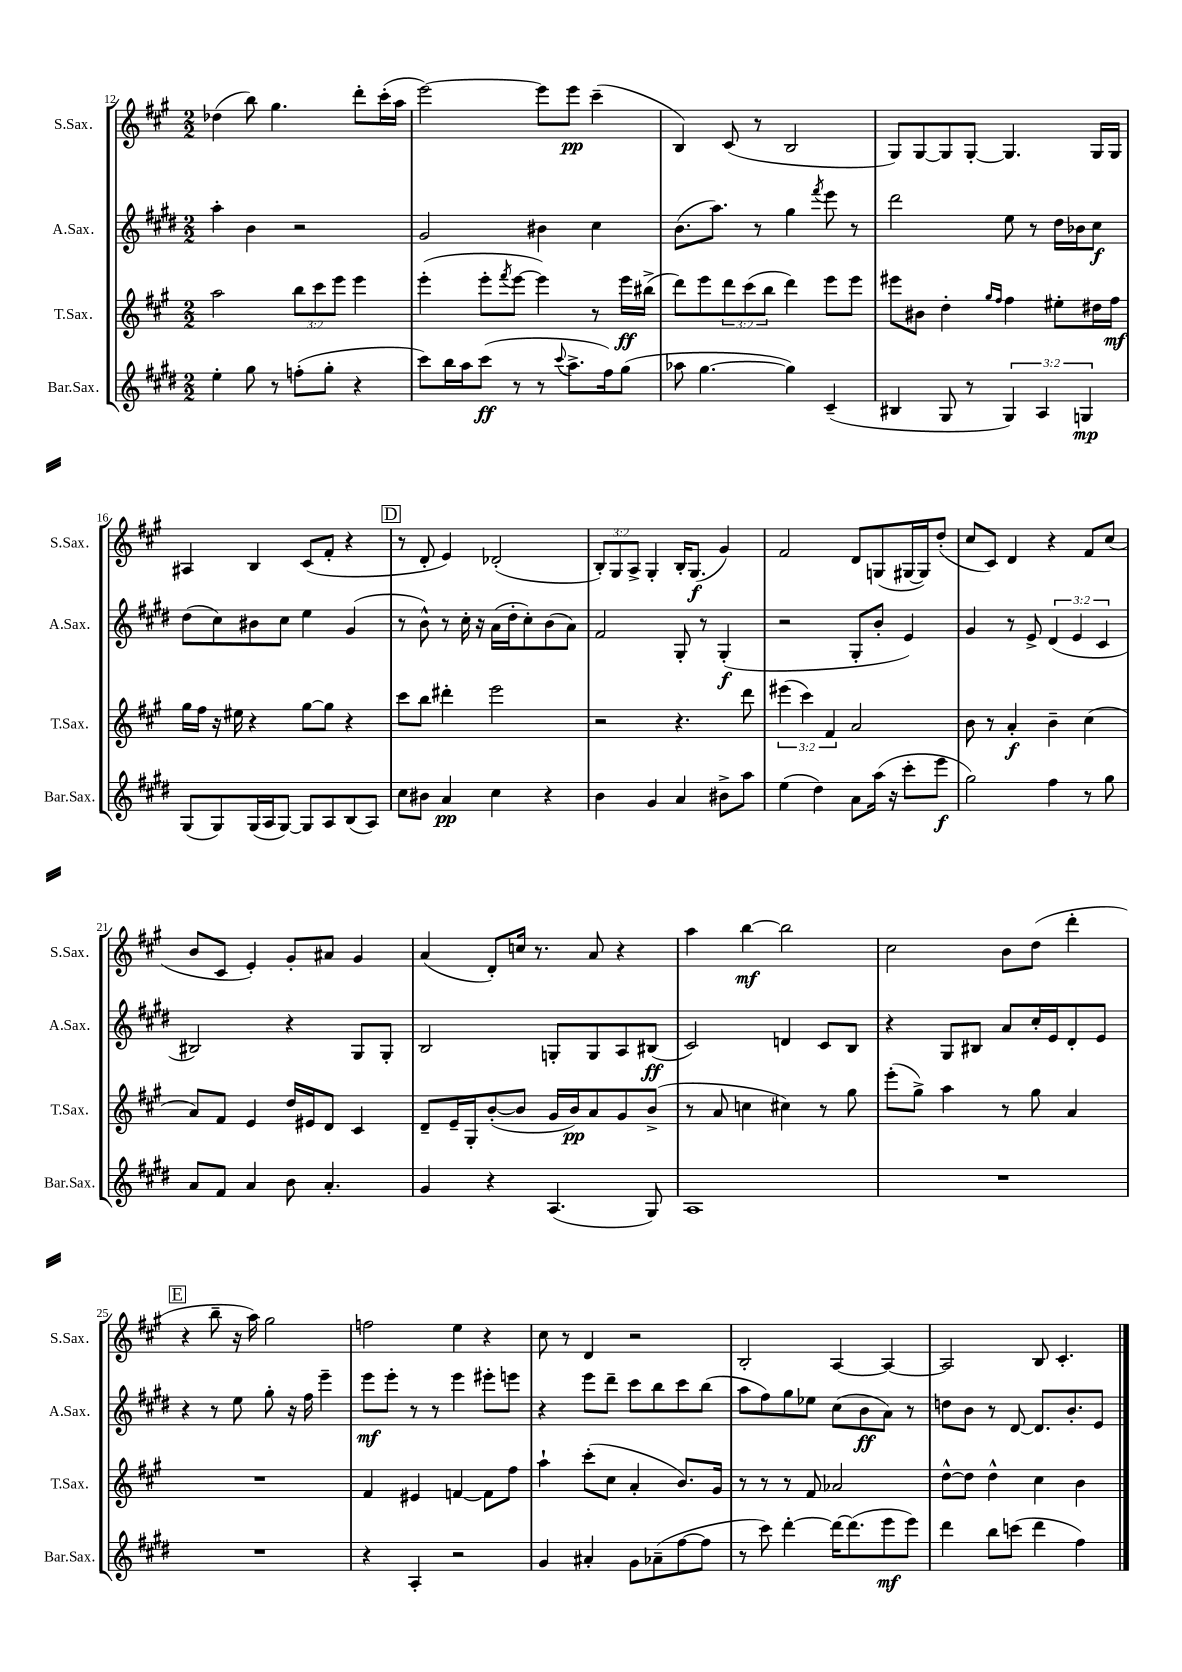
<<
\new StaffGroup <<
\new Staff = "s0" \with { instrumentName = "S.Sax." shortInstrumentName = "S.Sax." } {
    \clef treble \key a \major \numericTimeSignature \time 2/2 \override Staff.TupletNumber.text = #tuplet-number::calc-fraction-text
    des''4( b''8) gis''4. d'''8-. cis'''16-.( a''16 |
    e'''2~) e'''8 e'''8\pp cis'''4--( |
    b4) cis'8( r8 b2 |
    gis8) gis8~ gis8 gis8~-. gis4. gis16 gis16 |
    ais4 b4 cis'8( fis'8-. r4 |
    \mark \markup { \box "D" } r8 d'8-. e'4) des'2-.( |
    \tuplet 3/2 { b8-.) gis8 a8-> } gis4-. b16-. gis8.\f( gis'4) |
    fis'2 d'8 g8( gis16~ gis16) d''8-.( |
    cis''8 cis'8) d'4 r4 fis'8 cis''8( |
    b'8 cis'8 e'4-.) gis'8-. ais'8 gis'4 |
    a'4( d'8-.) c''16 r8. a'8 r4 |
    a''4 b''4~\mf b''2 |
    cis''2 b'8 d''8( d'''4-. |
    \mark \markup { \box "E" } r4 b''8-- r16 a''16) gis''2 |
    f''2 e''4 r4 |
    cis''8 r8 d'4 r2 |
    b2-. a4~ a4~ |
    a2 b8 cis'4.-. \bar "|." |
}
\new Staff = "s1" \with { instrumentName = "A.Sax." shortInstrumentName = "A.Sax." } {
    \clef treble \key e \major \numericTimeSignature \time 2/2 \override Staff.TupletNumber.text = #tuplet-number::calc-fraction-text
    a''4-. b'4 r2 |
    gis'2 bis'4 cis''4 |
    b'8.( a''8.) r8 gis''4 \acciaccatura { fis'''8 } e'''8 r8 |
    dis'''2 e''8 r8 dis''16 bes'16 cis''8\f |
    dis''8( cis''8) bis'8 cis''8 e''4 gis'4( |
    \mark \markup { \box "D" } r8 b'8-^) r8 cis''16-. r16 a'16( dis''16-. cis''8-.) b'8( a'8) |
    fis'2 gis8-. r8 gis4-.\f( |
    r2 gis8-. b'8-. e'4) |
    gis'4 r8 e'8-> \tuplet 3/2 { dis'4( e'4 cis'4 } |
    bis2) r4 gis8 gis8-. |
    b2 g8-. g8 a8 bis8\ff( |
    cis'2) d'4 cis'8 b8 |
    r4 gis8 bis8 a'8 cis''16-. e'16 dis'8-. e'8 |
    \mark \markup { \box "E" } r4 r8 e''8 gis''8-. r16 fis''16 e'''4-- |
    e'''8\mf e'''8-. r8 r8 e'''4 eis'''8-. e'''8 |
    r4 e'''8 dis'''8-- cis'''8 b''8 cis'''8 b''8( |
    a''8 fis''8) gis''8 ees''8 cis''8( b'8\ff a'8) r8 |
    d''8 b'8 r8 dis'8~ dis'8. b'8.-. e'8 \bar "|." |
}
\new Staff = "s2" \with { instrumentName = "T.Sax." shortInstrumentName = "T.Sax." } {
    \clef treble \key a \major \numericTimeSignature \time 2/2 \override Staff.TupletNumber.text = #tuplet-number::calc-fraction-text
    a''2 \tuplet 3/2 { b''8 cis'''8 e'''8 } e'''4 |
    e'''4-.( e'''8-. \acciaccatura { fis'''8 } e'''8~ e'''4) r8 e'''16\ff bis''16->( |
    d'''8) e'''8 \tuplet 3/2 { d'''8 cis'''8( b''8 } d'''4) e'''8 e'''8 |
    eis'''8 bis'8 d''4-. \grace { gis''16 fis''16 } fis''4 eis''8-. dis''16 fis''16\mf |
    gis''16 fis''16 r16 eis''16 r4 gis''8~ gis''8 r4 |
    \mark \markup { \box "D" } cis'''8 b''8 dis'''4-. e'''2 |
    r2 r4. d'''8 |
    \tuplet 3/2 { eis'''4( cis'''4) fis'4 } a'2 |
    b'8 r8 a'4-.\f b'4-- cis''4( |
    a'8) fis'8 e'4 d''16 eis'16 d'8 cis'4 |
    d'8-- e'16-- gis16-. b'8~-.( b'8 gis'16 b'16\pp) a'8 gis'8 b'8->( |
    r8 a'8 c''4 cis''4) r8 gis''8 |
    e'''8-.( gis''8->) a''4 r8 gis''8 a'4 |
    \mark \markup { \box "E" } R1 |
    fis'4 eis'4 f'4~ f'8 fis''8 |
    a''4-! cis'''8-.( cis''8 a'4-. b'8.) gis'16 |
    r8 r8 r8 fis'8 aes'2 |
    d''8~-^ d''8 d''4-^ cis''4 b'4 \bar "|." |
}
\new Staff = "s3" \with { instrumentName = "Bar.Sax." shortInstrumentName = "Bar.Sax." } {
    \clef treble \key e \major \numericTimeSignature \time 2/2 \override Staff.TupletNumber.text = #tuplet-number::calc-fraction-text
    e''4-. gis''8 r8 f''8-.( gis''8-. r4 |
    cis'''8) b''16 a''16 cis'''8\ff( r8 r8 \appoggiatura { cis'''8 } a''8.-> fis''16) gis''8( |
    aes''8 gis''4.~ gis''4) cis'4--( |
    bis4 gis8 r8 \tuplet 3/2 { gis4) a4 g4\mp } |
    gis8( gis8) gis16( a16 gis8~) gis8 a8 b8( a8) |
    \mark \markup { \box "D" } cis''8 bis'8 a'4\pp cis''4 r4 |
    b'4 gis'4 a'4 bis'8-> a''8 |
    e''4( dis''4) a'8 a''16( r16 cis'''8-. e'''8\f |
    gis''2) fis''4 r8 gis''8 |
    a'8 fis'8 a'4 b'8 a'4.-. |
    gis'4 r4 a4.( gis8) |
    a1 |
    R1 |
    \mark \markup { \box "E" } R1 |
    r4 a4-. r2 |
    gis'4 ais'4-. gis'8 aes'8--( fis''8~ fis''8 |
    r8 cis'''8) dis'''4~-. dis'''16~ dis'''8.( e'''8\mf e'''8) |
    dis'''4 b''8 c'''8( dis'''4 fis''4) \bar "|." |
}
>>
>>
\layout { \context { \Score currentBarNumber = #12 } }
